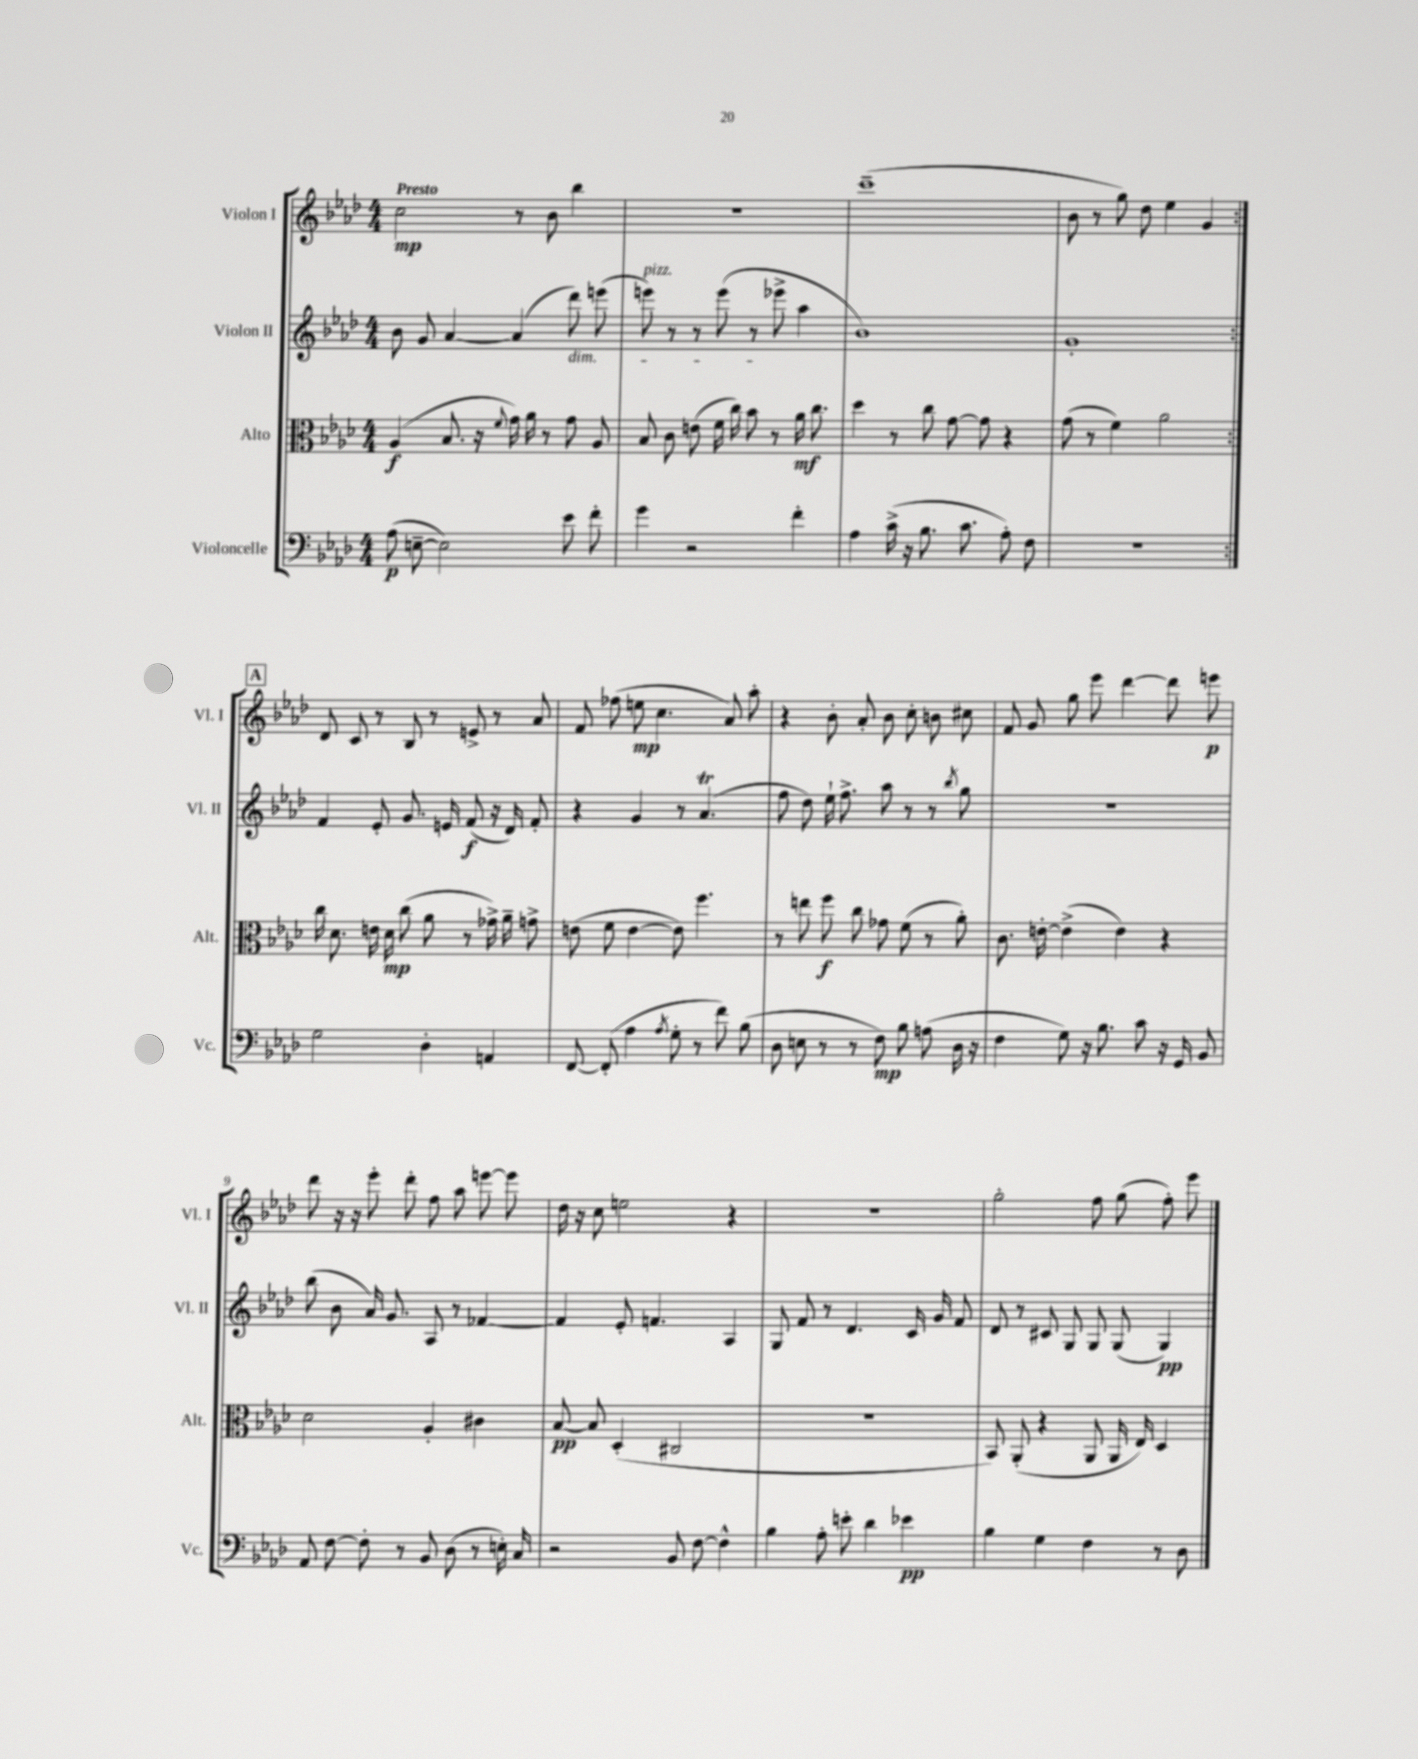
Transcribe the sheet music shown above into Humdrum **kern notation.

**kern	**kern	**kern	**kern
*staff4	*staff3	*staff2	*staff1
*clefF4	*clefC3	*clefG2	*clefG2
*k[b-e-a-d-]	*k[b-e-a-d-]	*k[b-e-a-d-]	*k[b-e-a-d-]
*M4/4	*M4/4	*M4/4	*M4/4
(8A-	(4A-	8b-	2cc
[8E~	.	8g	.
2E])	8.B-	[4a-	.
.	16r	.	.
.	8qqf	.	.
.	16g)	(4a-]	8r
.	16a-	.	.
.	8r	.	8b-
8e-	8g	8ddd-)	4bb-
8f'	8A-	(8eee	.
=	=	=	=
4g	8B-	8eee)	1r
.	8c	8r	.
2r	(8e	8r	.
.	16f	(8eee	.
.	16cc)	.	.
.	8b-	8r	.
.	8r	8eee-^	.
4f'	16a-	4aa-	.
.	8.cc	.	.
=	=	=	=
4A-	4dd-	1b-)	(1ccc~
(16c^	8r	.	.
16r	.	.	.
8.B-	8cc	.	.
.	[8g	.	.
8.c	.	.	.
.	8g]	.	.
8A-')	4r	.	.
8F	.	.	.
=	=	=	=
1r	(8g	1g'	8b-
.	8r	.	8r
.	4f)	.	8gg)
.	.	.	8dd-
.	2a-	.	4ee-
.	.	.	4g
=:|!	=:|!	=:|!	=:|!
2G	16cc	4f	8d-
.	8.d-	.	.
.	.	.	8c
.	16e	8e-'	8r
.	16d-	.	.
.	(8cc	8.g	8B-
4D-'	8a-	.	8r
.	.	16e	.
.	8r	(8f	8e^
4AA	16g-^)	16r	8r
.	16a-~	16d-)	.
.	8g^	8f'	8a-
=	=	=	=
[8FF	(8e	4r	8f
(8FF']	8f	.	(8ff-
4A-	[4e	4g	8ee
.	.	.	4.cc
8qA-	.	.	.
8G'	8e])	8r	.
8r	4.ff	(4.a-	.
8f)	.	.	8a-)
(8B-	.	.	8aa-'
=	=	=	=
8D-	8r	8ff	4r
8E	8ee	8dd-)	.
8r	8ff	16ee-`	8b-'
.	.	8.ff^	.
8r	8cc	.	8a-'
8F)	8g-	8aa-	8b-
8B-	(8f	8r	8cc'
(8A	8r	8r	8b
.	.	8qbb-	.
16D-	8a-')	8gg	8cc#
16r	.	.	.
=	=	=	=
4F	8.c	1r	8f
.	.	.	8g
.	[16e'	.	.
8G)	(4e^]	.	8gg
16r	.	.	8eee-
8.B-	.	.	.
.	4e)	.	[4ddd-
8c	.	.	.
16r	4r	.	8ddd-]
16GG	.	.	.
8BB-	.	.	8eee
=	=	=	=
8AA-	2d-	(8bb-	8ddd-
[8F	.	8b-	16r
.	.	.	16r
8F']	.	16a-)	8eee-'
.	.	8.g	.
8r	.	.	8ddd-'
8BB-	4A-'	8A-	8ff
(8D-	.	8r	8aa-
8r	4c#	[4f-	[8eee
16E')	.	.	8eee]
16C	.	.	.
=	=	=	=
2r	[8B-	4f-]	16dd-
.	.	.	16r
.	8B-]	.	8cc
.	(4D-'	8e-'	2ee
.	.	4.f	.
8BB-	2C#	.	.
[8F	.	.	.
4F^^]	.	4A-	4r
=	=	=	=
4B-	1r	8G	1r
.	.	8f	.
8A-'	.	8r	.
8e'	.	4.d-	.
4d-	.	.	.
4e-	.	16c	.
.	.	16g	.
.	.	8f	.
=	=	=	=
4B-	8BB-)	8d-	2gg'
.	(8AA-'	8r	.
4G	4r	8c#	.
.	.	8G	.
4F	8AA-	8G	8ff
.	16AA-	(8G	(8gg
.	16E-)	.	.
8r	4D-	4G)	8ff')
8D-	.	.	8eee-
==	==	==	==
*-	*-	*-	*-
